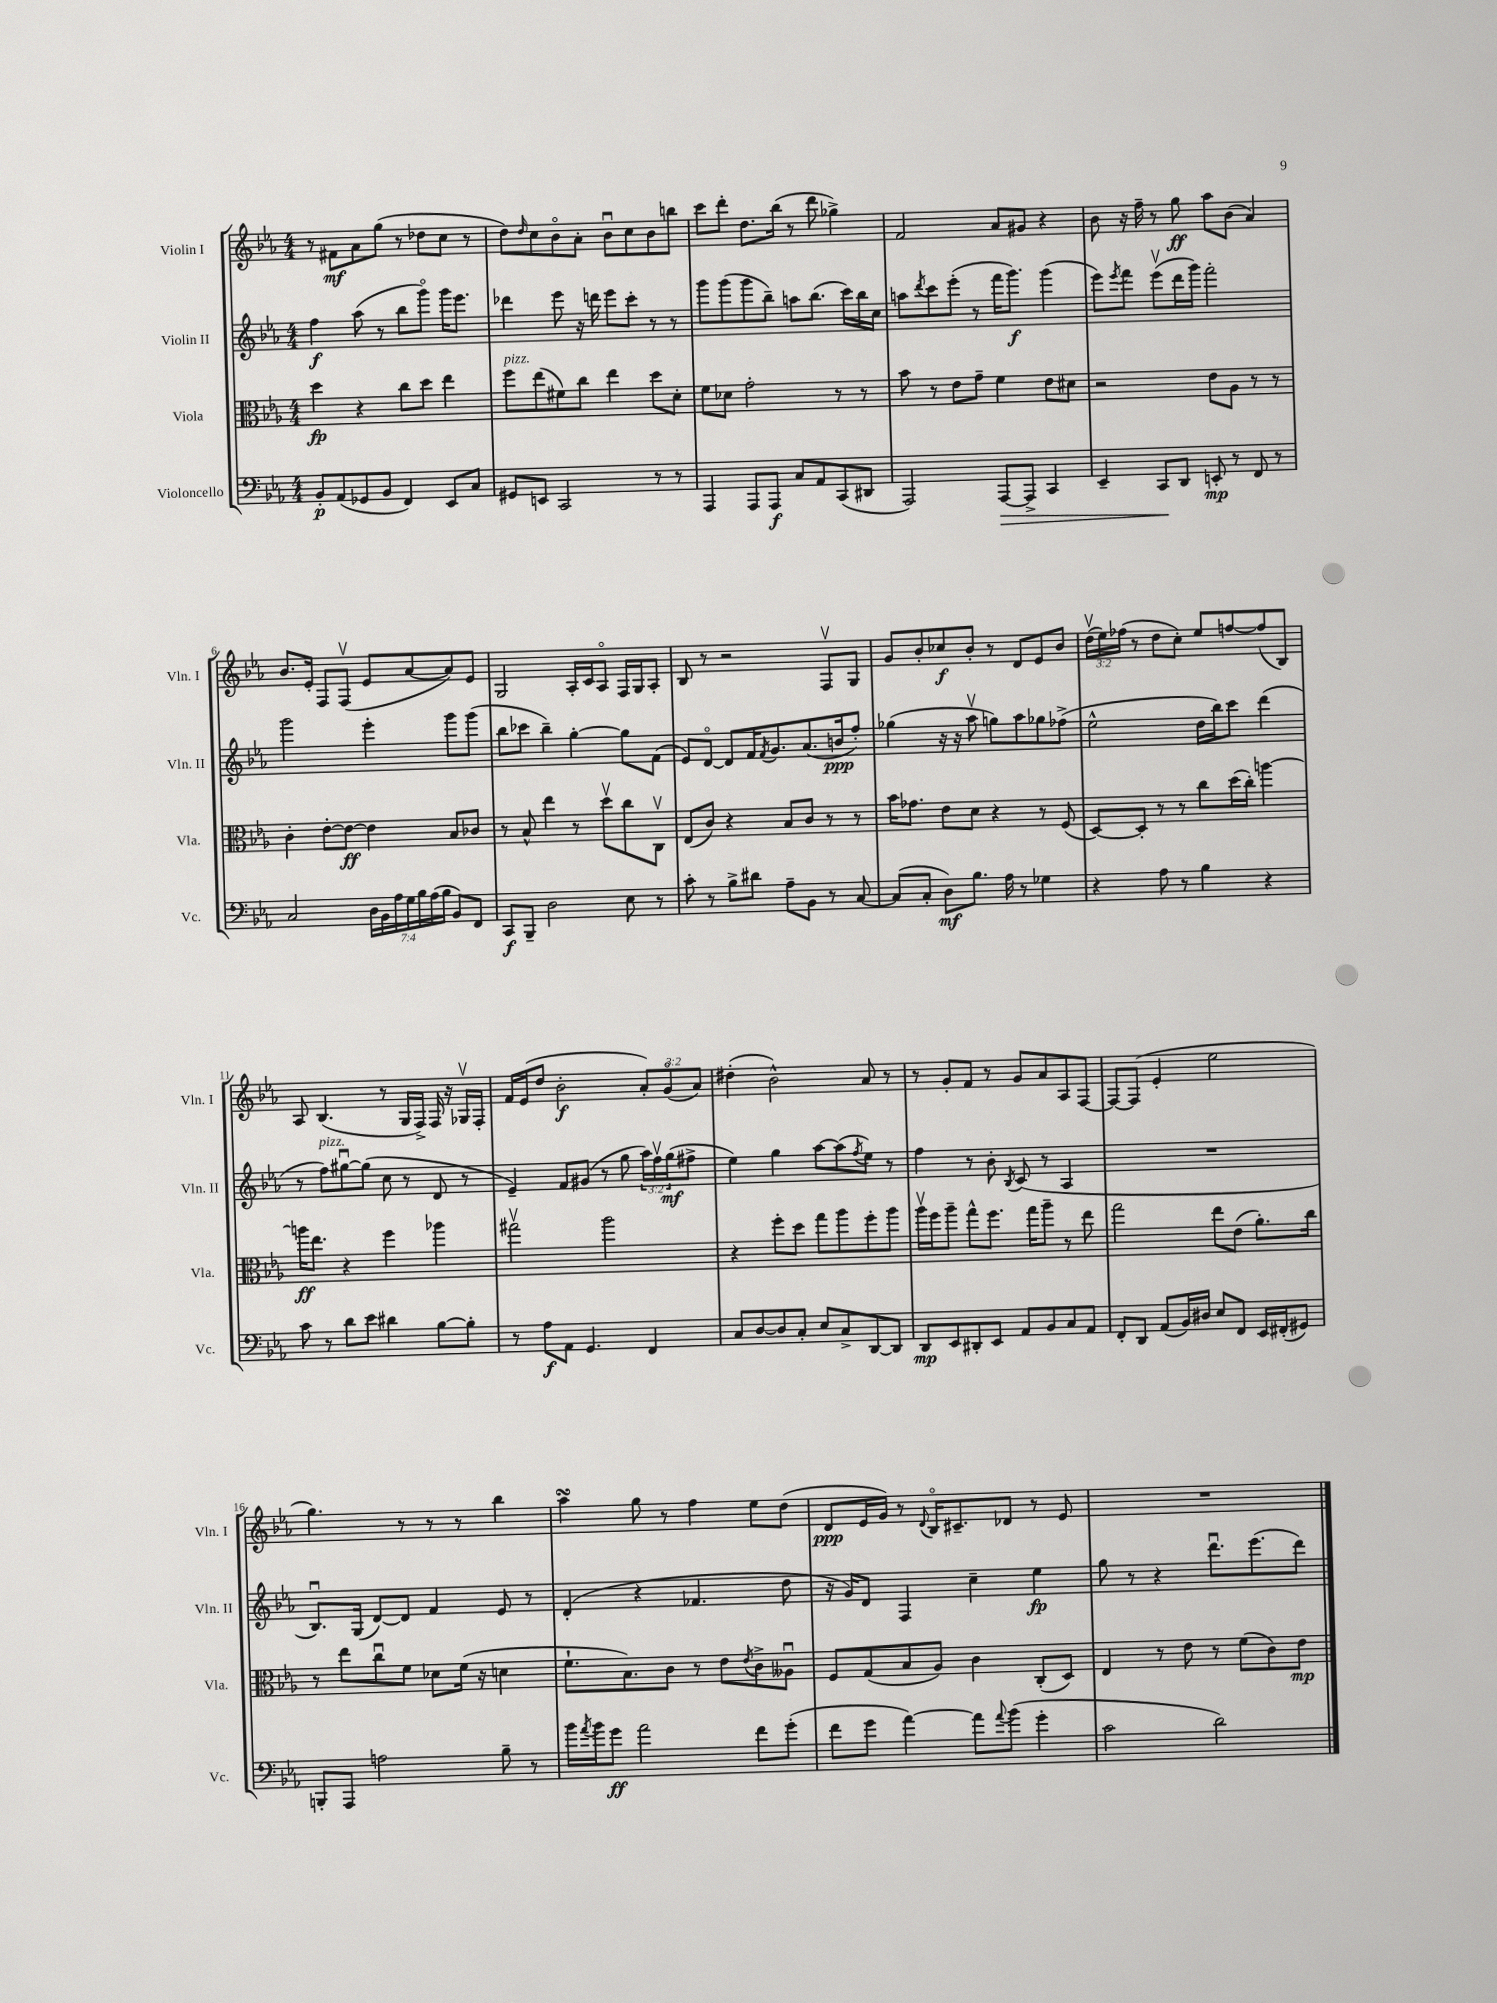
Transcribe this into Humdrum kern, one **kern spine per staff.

**kern	**dynam	**kern	**dynam	**kern	**dynam	**kern	**dynam
*part4	*part4	*part3	*part3	*part2	*part2	*part1	*part1
*staff4	*staff4	*staff3	*staff3	*staff2	*staff2	*staff1	*staff1
*I"Violoncello	*	*I"Viola	*	*I"Violin II	*	*I"Violin I	*
*I'Vc.	*	*I'Vla.	*	*I'Vln. II	*	*I'Vln. I	*
*clefF4	*	*clefC3	*	*clefG2	*	*clefG2	*
*k[b-e-a-]	*	*k[b-e-a-]	*	*k[b-e-a-]	*	*k[b-e-a-]	*
*M4/4	*	*M4/4	*	*M4/4	*	*M4/4	*
=1	=1	=1	=1	=1	=1	=1	=1
8BB-'/L	p	4dd\	fp	4ff\	f	8r	.
(8AA-/	.	.	.	.	.	8f#X\L	mf
8GG-X/	.	4r	.	(8aa-\	.	8a-\	.
8BB-/J	.	.	.	8r	.	(8gg\J	.
4FF/)	.	8cc\L	.	8bb-\L	.	8r	.
.	.	8dd\J	.	8ggg\J)	.	8dd-X\L	.
8EE-/L	.	4ee-\	.	16ggg\KL	.	8cc\J	.
.	.	.	.	8.eee-\J	.	.	.
8C/J	.	.	.	.	.	8r	.
=2	=2	=2	=2	=2	=2	=2	=2
!	!	!LO:TX:a:i:t=pizz.	!	!	!	!	!
8GG#X/L	.	8ff\L	.	4ddd-X\	.	8dd\L)	.
.	.	.	.	.	.	16qqdd/	.
8EEn/J	.	(8ee-\	.	.	.	8cc\	.
2CC/	.	8f#X\)	.	8eee-\	.	8b-\	.
.	.	8cc\J	.	16r	.	8a-'\J	.
.	.	.	.	16dddn\	.	.	.
.	.	4ee-\	.	8eee-\L	.	8b-u\L	.
.	.	.	.	8ccc'\J	.	8cc\	.
8r	.	8dd\L	.	8r	.	8b-\	.
8r	.	8d'\J	.	8r	.	8bbn\J	.
=3	=3	=3	=3	=3	=3	=3	=3
4AAA-/	.	8f\L	.	8ggg\L	.	8ccc\L	.
.	.	8d-X\J	.	(8ggg\	.	8ddd'\J	.
8AAA-/L	.	2g'\	.	8ggg\	.	8.dd\L	.
8AAA-/J	f	.	.	8bb-~\J)	.	.	.
.	.	.	.	.	.	(16bb-\Jk	.
8C/L	.	.	.	8aan\L	.	8r	.
8AA-/	.	.	.	(8.bb-\J	.	8ddd\	.
(8CC/	.	8r	.	.	.	4gg-X^\)	.
.	.	.	.	16ccc\LL)	.	.	.
8DD#X/J	.	8r	.	16bb-\	.	.	.
.	.	.	.	16cc\JJ	.	.	.
=4	=4	=4	=4	=4	=4	=4	=4
2AAA-/)	.	8b-\	.	8aan\L	.	2f/	.
.	.	.	.	8qddd/	.	.	.
.	.	8r	.	8ccc\	.	.	.
.	.	8e-\L	.	(8eee-'\J	.	.	.
.	.	8g~\J	.	8r	.	.	.
!	!LO:HP:b	!	!	!	!	!	!
[8AAA-/L	>	4f\	.	16fff\KL	.	8a-/L	.
.	.	.	.	8.ggg\J)	f	.	.
8AAA-^/J]	.	.	.	.	.	8g#X/J	.
4CC/	.	8e-\L	.	(4ggg\	.	4r	.
.	.	8d#X\J	.	.	.	.	.
=5	=5	=5	=5	=5	=5	=5	=5
4EE-~/	.	2r	.	8eee-\L)	.	8b-\	.
.	.	.	.	8qeee-/	.	.	.
.	.	.	.	8fff\J	.	16r	.
.	.	.	.	.	.	16ff~\	.
8CC/L	.	.	.	(8eee-v\L	.	8r	.
8DD/J	]	.	.	16ddd\L	.	8gg\	ff
.	.	.	.	16ggg\JJ)	.	.	.
8EEn'/	mp	8e-\L	.	2fff'\	.	8aa-\L	.
8r	.	8A-\J	.	.	.	(8b-\J	.
8FF/	.	8r	.	.	.	4a-/)	.
8r	.	8r	.	.	.	.	.
!!LO:LB:g=z
=6	=6	=6	=6	=6	=6	=6	=6
2C/	.	4c'\	.	2ggg\	.	8.b-/L	.
.	.	.	.	.	.	16e-'/Jk	.
.	.	[8e-'\L	.	.	.	8F/L	.
.	.	8e-\J_	ff	.	.	(8Fv/J	.
28D\LL	.	4e-\]	.	4eee-'\	.	8e-/L	.
28BB-\	.	.	.	.	.	.	.
28A-\	.	.	.	.	.	.	.
28G\	.	.	.	.	.	.	.
.	.	.	.	.	.	[8a-/	.
28B-\	.	.	.	.	.	.	.
(28A-\	.	.	.	.	.	.	.
28B-\JJ	.	.	.	.	.	.	.
8BB-/L)	.	8B-/L	.	8ggg\L	.	8a-/])	.
8FF/J	.	8c-X/J	.	(8ggg\J	.	8e-/J	.
=7	=7	=7	=7	=7	=7	=7	=7
8CC/L	f	8r	.	8bb-\L	.	2G/	.
8BBB-~/J	.	8B-^^/	.	8ccc-X\J	.	.	.
2D\	.	4ee-\	.	4bb-~\)	.	.	.
.	.	8r	.	[4gg'\	.	16A-'/LL	.
.	.	.	.	.	.	16c/J	.
.	.	8ddv\L	.	.	.	8A-/J	.
8E-\	.	8cc\	.	8gg\L]	.	16F/LL	.
.	.	.	.	.	.	16G/J	.
8r	.	8Cv\J	.	(8f\J	.	8A-'/J	.
=8	=8	=8	=8	=8	=8	=8	=8
8c'\	.	(8E-/L	.	8e-/L)	.	8B-/	.
8r	.	8c/J)	.	[8d/J	.	8r	.
8B-^\L	.	4r	.	8d/L]	.	2r	.
8d#X\J	.	.	.	16f/K	.	.	.
.	.	.	.	8qf/	.	.	.
.	.	.	.	8.g/	.	.	.
8A-~\L	.	8B-/L	.	.	.	.	.
8BB-\J	.	8c/J	.	(8.a-/	.	.	.
8r	.	8r	.	.	.	8Fv/L	.
.	.	.	.	16bn/k	ppp	.	.
[8C/	.	8r	.	8ff'/J)	.	8G/J	.
=9	=9	=9	=9	=9	=9	=9	=9
(8C/L]	.	16b-\KL	.	(4gg-X\	.	8g/L	.
.	.	8.g-X\J	.	.	.	.	.
8C'/J	.	.	.	.	.	8b-'/	.
8D\L)	mf	8e-\L	.	16r	.	8cc-X/	f
.	.	.	.	16r	.	.	.
8.B-\J	.	8d\J	.	8aa-v\	.	8b-'/J	.
.	.	4r	.	8ggn\L)	.	8r	.
16A-\	.	.	.	.	.	.	.
8r	.	.	.	8aa-\	.	8d/L	.
4G-X\	.	8r	.	8gg-X\	.	8e-/	.
.	.	(8F/	.	(8ff-X^\J	.	8b-/J	.
=10	=10	=10	=10	=10	=10	=10	=10
4r	.	[8D/L)	.	2ee-^^\	.	(24ddv\LL	.
.	.	.	.	.	.	24ee-\)	.
.	.	.	.	.	.	(24ff-X\JJ	.
.	.	8D'/J]	.	.	.	8r	.
8A-\	.	8r	.	.	.	8dd\L	.
8r	.	8r	.	.	.	8cc'\J)	.
4B-\	.	8cc\L	.	16dd\LL	.	8ee-/L	.
.	.	.	.	16bb-\J)	.	.	.
.	.	(16dd\L	.	8ccc\J	.	[8ffn/	.
.	.	16cc'\JJ)	.	.	.	.	.
4r	.	[4aan\	.	(4ddd\	.	(8ff/]	.
.	.	.	.	.	.	8B-/J)	.
!!LO:LB:g=z
=11	=11	=11	=11	=11	=11	=11	=11
8c\	.	16aan\KL]	ff	8r	.	8A-/	.
.	.	8.ee-\J	.	.	.	.	.
!	!	!	!	!LO:TX:a:i:t=pizz.	!	!	!
8r	.	.	.	8ff\L)	.	(4.B-/	.
8d\L	.	4r	.	[8gg#Xu\	.	.	.
8e-\J	.	.	.	(8gg#\J]	.	.	.
4d#X\	.	4ff\	.	8cc\	.	8r	.
.	.	.	.	8r	.	16G/LL	.
.	.	.	.	.	.	16F^/JJ)	.
[8B-\L	.	4aa-X\	.	8d/	.	16F/	.
.	.	.	.	.	.	16r	.
8B-'\J]	.	.	.	8r	.	16G-Xv/LL	.
.	.	.	.	.	.	16F'/JJ	.
=12	=12	=12	=12	=12	=12	=12	=12
8r	.	2gg#Xv\	.	4e-~/)	.	16f/LL	.
.	.	.	.	.	.	(16e-/J	.
8A-\L	f	.	.	.	.	8dd/J	.
8AA-\J	.	.	.	8f/L	.	2b-'\	f
4.GG/	.	.	.	(8g#X/J	.	.	.
.	.	2aa-\	.	8r	.	.	.
.	.	.	.	8gg\	.	.	.
4FF/	.	.	.	24aa-\LL)	.	12a-'/L)	.
.	.	.	.	24ffv\	.	.	.
.	.	.	.	(24gg\J	mf	(12g/	.
.	.	.	.	8ff#X^\J	.	.	.
.	.	.	.	.	.	12a-/J)	.
=13	=13	=13	=13	=13	=13	=13	=13
8C/L	.	4r	.	4ee-\)	.	(4dd#X'\	.
[8D/	.	.	.	.	.	.	.
8D/]	.	8ff'\L	.	4gg\	.	2b-^^\)	.
8C'/J	.	8dd\J	.	.	.	.	.
8E-/L	.	8gg\L	.	[8aa-\L	.	.	.
8C^/	.	8aa-\	.	(8aa-\]	.	.	.
.	.	.	.	8qff/	.	.	.
[8DD/	.	8ff'\	.	8ee-\J)	.	8a-/	.
8DD/J]	.	8aa-\J	.	8r	.	8r	.
=14	=14	=14	=14	=14	=14	=14	=14
8DD/L	mp	16aa-v\LL	.	4ff\	.	8r	.
.	.	16ff\J	.	.	.	.	.
8EE-/	.	8aa-~\J	.	.	.	8g'/L	.
8DD#X'/	.	8gg^^\L	.	8r	.	8f/J	.
8EE-/J	.	8.ff\J	.	8b-'\	.	8r	.
.	.	.	.	8qB-/	.	.	.
8AA-/L	.	.	.	(8c/	.	8g/L	.
.	.	16gg\KL	.	.	.	.	.
8BB-/	.	8aa-~\J	.	8r	.	8a-/	.
8C/	.	8r	.	4A-/	.	8A-/	.
8AA-/J	.	8ee-\	.	.	.	[8F/J	.
=15	=15	=15	=15	=15	=15	=15	=15
8FF'/L	.	2gg\	.	1r	.	8F/L_	.
8DD/J	.	.	.	.	.	(8F/J]	.
(8AA-/L	.	.	.	.	.	4e-'/	.
16BB-/L)	.	.	.	.	.	.	.
16D#X/JJ	.	.	.	.	.	.	.
8E-/L	.	8ee-\L	.	.	.	2ee-\	.
8FF/J	.	(8e-\J	.	.	.	.	.
16EE-/LL	.	8.a-'\L)	.	.	.	.	.
(16FF#X'/J	.	.	.	.	.	.	.
8GG#X/J)	.	.	.	.	.	.	.
.	.	16cc\Jk	.	.	.	.	.
!!LO:LB:g=z
=16	=16	=16	=16	=16	=16	=16	=16
8BBBn'/L	.	8r	.	8.B-u/L)	.	4.gg\)	.
8AAA-/J	.	8ee-\L	.	.	.	.	.
.	.	.	.	(16G/Jk	.	.	.
2An\	.	8ccu\	.	[8d/L)	.	.	.
.	.	8f\J	.	8d/J]	.	8r	.
.	.	8d-X\L	.	4f/	.	8r	.
.	.	(16f\Jk	.	.	.	8r	.
.	.	16r	.	.	.	.	.
8B-~\	.	4dn\	.	8e-/	.	4bb-\	.
8r	.	.	.	8r	.	.	.
=17	=17	=17	=17	=17	=17	=17	=17
16b-\LL	.	8.f`\L	.	(4d'/	.	4aa-sSSs\	.
8qa-/	.	.	.	.	.	.	.
16b-\J	.	.	.	.	.	.	.
8g\J	ff	.	.	.	.	.	.
.	.	8.B-\)	.	.	.	.	.
2a-\	.	.	.	4r	.	8gg\	.
.	.	8c\J	.	.	.	8r	.
.	.	8r	.	4.f-X/	.	4ff\	.
.	.	8e-\L	.	.	.	.	.
.	.	8qe-/	.	.	.	.	.
8f\L	.	8c^\	.	.	.	8ee-\L	.
(8g'\J	.	8A--Xu\J	.	8dd\	.	(8dd\J	.
=18	=18	=18	=18	=18	=18	=18	=18
8f\L	.	8F/L	.	16r	.	8d/L	ppp
.	.	.	.	16g/KL)	.	.	.
8g\J	.	(8G/	.	8d/J	.	16e-/L	.
.	.	.	.	.	.	16g/JJ)	.
[4a-\)	.	8B-/	.	4F/	.	8r	.
.	.	.	.	.	.	8qqd/	.
.	.	8A-/J)	.	.	.	16B-/KL	.
.	.	.	.	.	.	8.c#X~/	.
8a-\L]	.	4c\	.	4cc~\	.	.	.
8qqa-/	.	.	.	.	.	.	.
(8b-\J	.	.	.	.	.	8d-X/J	.
4g'\	.	(8C'/L	.	4ee-\	fp	8r	.
.	.	8D/J)	.	.	.	8e-/	.
=19	=19	=19	=19	=19	=19	=19	=19
2c\	.	4E-/	.	8gg\	.	1r	.
.	.	.	.	8r	.	.	.
.	.	8r	.	4r	.	.	.
.	.	8e-\	.	.	.	.	.
2d\)	.	8r	.	8.dddu\L	.	.	.
.	.	(8f\L	.	.	.	.	.
.	.	.	.	(8.eee-\	.	.	.
.	.	8c\)	.	.	.	.	.
.	.	8e-\J	mp	8ddd\J)	.	.	.
==	==	==	==	==	==	==	==
*-	*-	*-	*-	*-	*-	*-	*-
